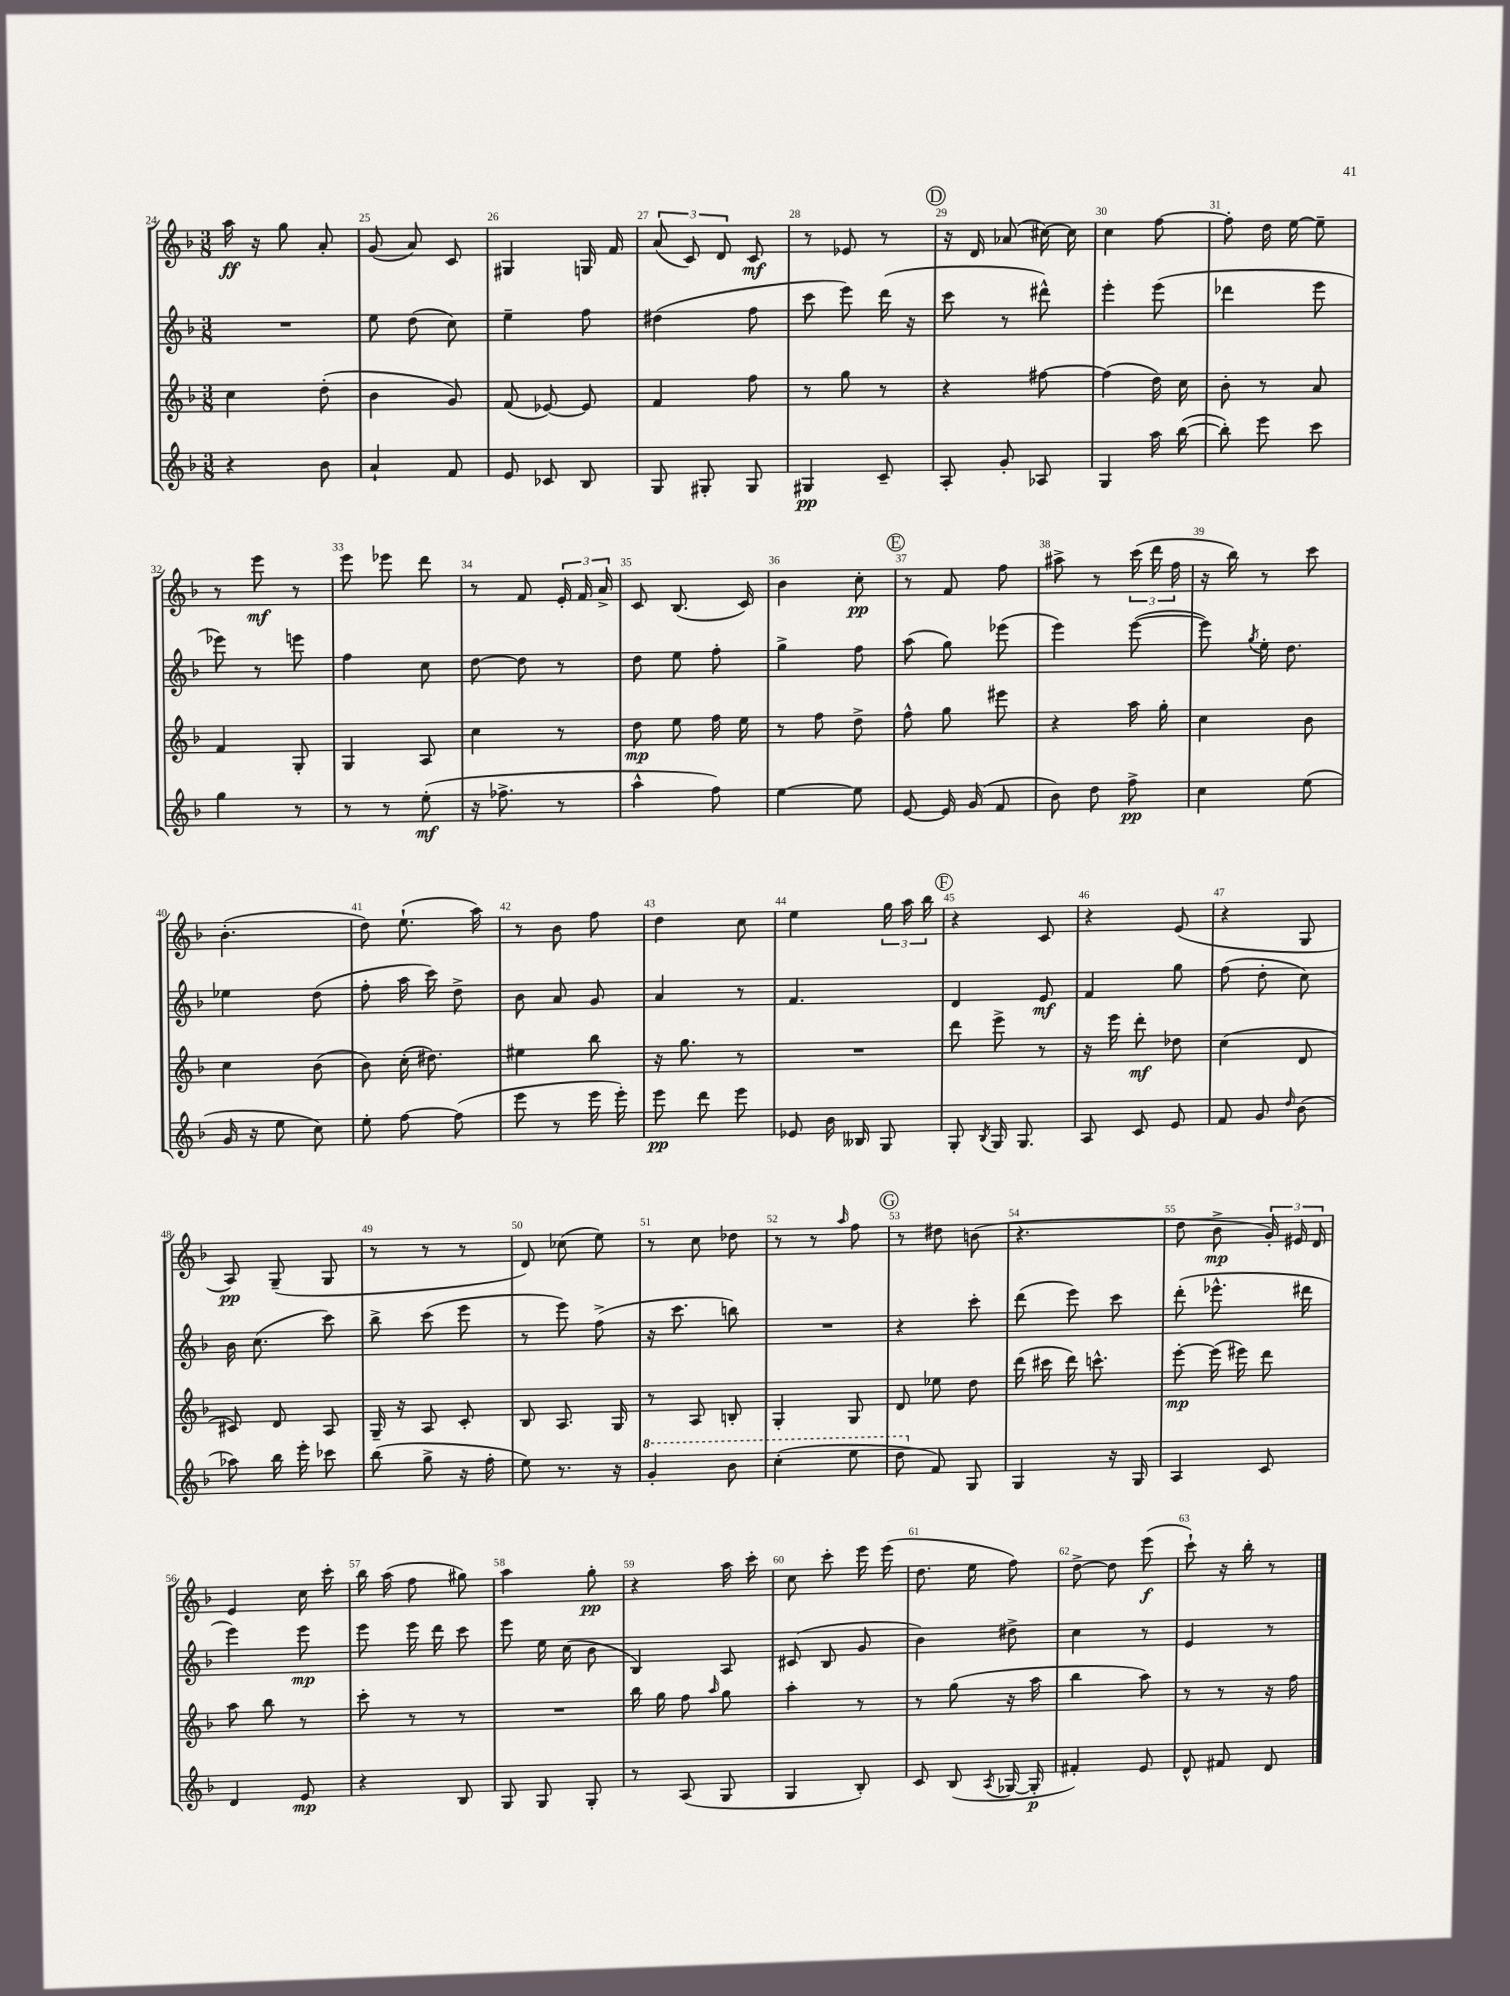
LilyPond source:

<<
\new StaffGroup <<
\new Staff = "s0" {
    \clef treble \key f \major \numericTimeSignature \time 3/8
    \autoBeamOff a''16\ff r16 g''8 a'8-. |
    g'8( a'8) c'8 |
    gis4 g16 f'16 |
    \tuplet 3/2 { a'8( c'8) d'8 } c'8\mf |
    r8 ees'8 r8 |
    \mark \markup { \circle "D" } r16 d'16 aes'8( cis''16~) cis''16 |
    c''4 f''8~ |
    f''8-. d''16 e''16~ e''8-- |
    r8 e'''8\mf r8 |
    e'''8 ees'''8 d'''8 |
    r8 f'8 \tuplet 3/2 { e'16-. f'16 a'16-> } |
    c'8 bes8.( c'16) |
    bes'4 c''8-.\pp |
    \mark \markup { \circle "E" } r8 f'8 f''8 |
    ais''8-> r8 \tuplet 3/2 { c'''16( d'''16 f''16 } |
    r16 bes''16) r8 c'''8 |
    bes'4.-.( |
    d''8) e''8.-!( a''16) |
    r8 bes'8 f''8 |
    d''4 c''8 |
    e''4 \tuplet 3/2 { g''16 a''16 bes''16 } |
    \mark \markup { \circle "F" } r4 c'8 |
    r4 e'8( |
    r4 g8 |
    a8\pp) g8--( g8 |
    r8 r8 r8 |
    d'8) ces''8( e''8) |
    r8 c''8 des''8 |
    r8 r8 \grace { a''16 } f''8 |
    \mark \markup { \circle "G" } r8 dis''8 b'8( |
    r4. |
    d''8 bes'8->\mp \tuplet 3/2 { g'16-.) eis'16 d'16 } |
    e'4 c''16 c'''16-. |
    bes''16 a''16( f''8 gis''8) |
    a''4 g''8-.\pp |
    r4 a''16 c'''16-. |
    c''8 c'''8-. e'''16 e'''16( |
    d''8. e''16 f''8) |
    d''8~-> d''8 e'''8\f( |
    c'''8-!) r16 bes''16-. r8 \bar "|." |
}
\new Staff = "s1" {
    \clef treble \key f \major \numericTimeSignature \time 3/8
    \autoBeamOff R4. |
    e''8 d''8( c''8) |
    e''4-- f''8 |
    dis''4( f''8 |
    c'''8 e'''8) d'''16( r16 |
    \mark \markup { \circle "D" } c'''8 r8 dis'''8-^) |
    e'''4-. e'''8( |
    des'''4 e'''8 |
    ees'''8) r8 e'''8 |
    f''4 c''8 |
    d''8~ d''8 r8 |
    d''8 e''8 f''8-. |
    g''4-> f''8 |
    \mark \markup { \circle "E" } a''8( g''8) ees'''8( |
    e'''4) e'''8~( |
    e'''8) \acciaccatura { g''8 } e''16-. d''8. |
    ees''4 d''8( |
    f''8-. a''16 c'''16) d''8-> |
    bes'8 a'8 g'8 |
    a'4 r8 |
    f'4. |
    \mark \markup { \circle "F" } d'4 e'8\mf |
    f'4 g''8 |
    f''8( d''8-. c''8) |
    bes'16 c''8.( c'''8) |
    bes''8-> c'''8( e'''8 |
    r8 e'''8) f''8->( |
    r16 c'''8. b''8) |
    R4. |
    \mark \markup { \circle "G" } r4 c'''8-. |
    d'''8( e'''8) c'''8 |
    d'''8-.( ees'''8.-^ dis'''16 |
    e'''4) e'''8\mp |
    e'''8 e'''16 d'''16 c'''8 |
    e'''8 e''16 c''16( bes'8 |
    bes4) a8 |
    cis'8( bes8 g'8 |
    bes'4) dis''8-> |
    c''4 r8 |
    e'4 r8 \bar "|." |
}
\new Staff = "s2" {
    \clef treble \key f \major \numericTimeSignature \time 3/8
    \autoBeamOff c''4 d''8-.( |
    bes'4 g'8) |
    f'8( ees'8~) ees'8 |
    f'4 f''8 |
    r8 g''8 r8 |
    \mark \markup { \circle "D" } r4 fis''8~ |
    fis''4( d''16) c''16 |
    bes'8-. r8 a'8 |
    f'4 g8-. |
    g4 a8 |
    c''4 r8 |
    d''8\mp e''8 f''16 e''16 |
    r8 f''8 d''8-> |
    \mark \markup { \circle "E" } f''8-^ g''8 eis'''8 |
    r4 a''16 g''16-. |
    c''4 bes'8 |
    c''4 bes'8( |
    bes'8) c''16-.( dis''8.) |
    eis''4 bes''8 |
    r16 g''8. r8 |
    R4. |
    \mark \markup { \circle "F" } d'''8 e'''8-> r8 |
    r16 e'''16 d'''8-.\mf des''8 |
    c''4( d'8 |
    cis'8) d'8 a8 |
    g16-- r16 a8 c'8-. |
    bes8 a8. g16 |
    r8 a8 b8-. |
    g4-. g8 |
    \mark \markup { \circle "G" } d'8 ees''8 d''8 |
    d'''16( cis'''16 d'''16) c'''8.-^ |
    e'''8~-.\mp e'''16( eis'''16) d'''8 |
    a''8 bes''8 r8 |
    c'''8-. r8 r8 |
    R4. |
    bes''16 g''16 f''8 \grace { a''16 } g''8 |
    a''4-. r8 |
    r8 g''8( r16 a''16 |
    bes''4 a''8) |
    r8 r8 r16 f''16 \bar "|." |
}
\new Staff = "s3" {
    \clef treble \key f \major \numericTimeSignature \time 3/8
    \autoBeamOff r4 bes'8 |
    a'4-! f'8 |
    e'8 ces'8 bes8 |
    g8 gis8-. gis8 |
    gis4\pp c'8-- |
    \mark \markup { \circle "D" } a8-. g'8-. aes8 |
    g4 a''16 bes''16~( |
    bes''8-.) e'''8 c'''8 |
    g''4 r8 |
    r8 r8 e''8-.\mf( |
    r16 fes''8.-> r8 |
    a''4-^ f''8) |
    e''4~ e''8 |
    \mark \markup { \circle "E" } e'8~ e'16 g'16( f'8 |
    bes'8) d''8 f''8->\pp |
    c''4 e''8( |
    g'16 r16 e''8 c''8) |
    e''8-. f''8~ f''8( |
    e'''8 r8 e'''16 e'''16-.) |
    e'''8\pp d'''8 e'''8 |
    ees'8 bes'16 beses16 g8 |
    \mark \markup { \circle "F" } g8-. \acciaccatura { bes8 } g16 g8. |
    a8 c'8 e'8 |
    f'8 g'8 \grace { d''16 } bes'8( |
    aes''8) bes''16 e'''16-. ces'''8 |
    bes''8( g''8-> r16 f''16-. |
    e''8) r8. r16 |
    \ottava #1 g''4-. bes''8 |
    c'''4-.( e'''8 |
    \mark \markup { \circle "G" } d'''8 \ottava #0 f'8) g8 |
    g4 r16 g16 |
    a4 c'8 |
    d'4 e'8\mp |
    r4 bes8 |
    g8 g8 g8-. |
    r8 a8( g8 |
    g4 bes8-.) |
    c'8 bes8( \acciaccatura { a8 } ges16~ ges16-.\p |
    fis'4-.) e'8 |
    d'8-^ fis'8 d'8 \bar "|." |
}
>>
>>
\layout { \context { \Score currentBarNumber = #24 \override BarNumber.break-visibility = ##(#f #t #t) barNumberVisibility = #all-bar-numbers-visible } }
